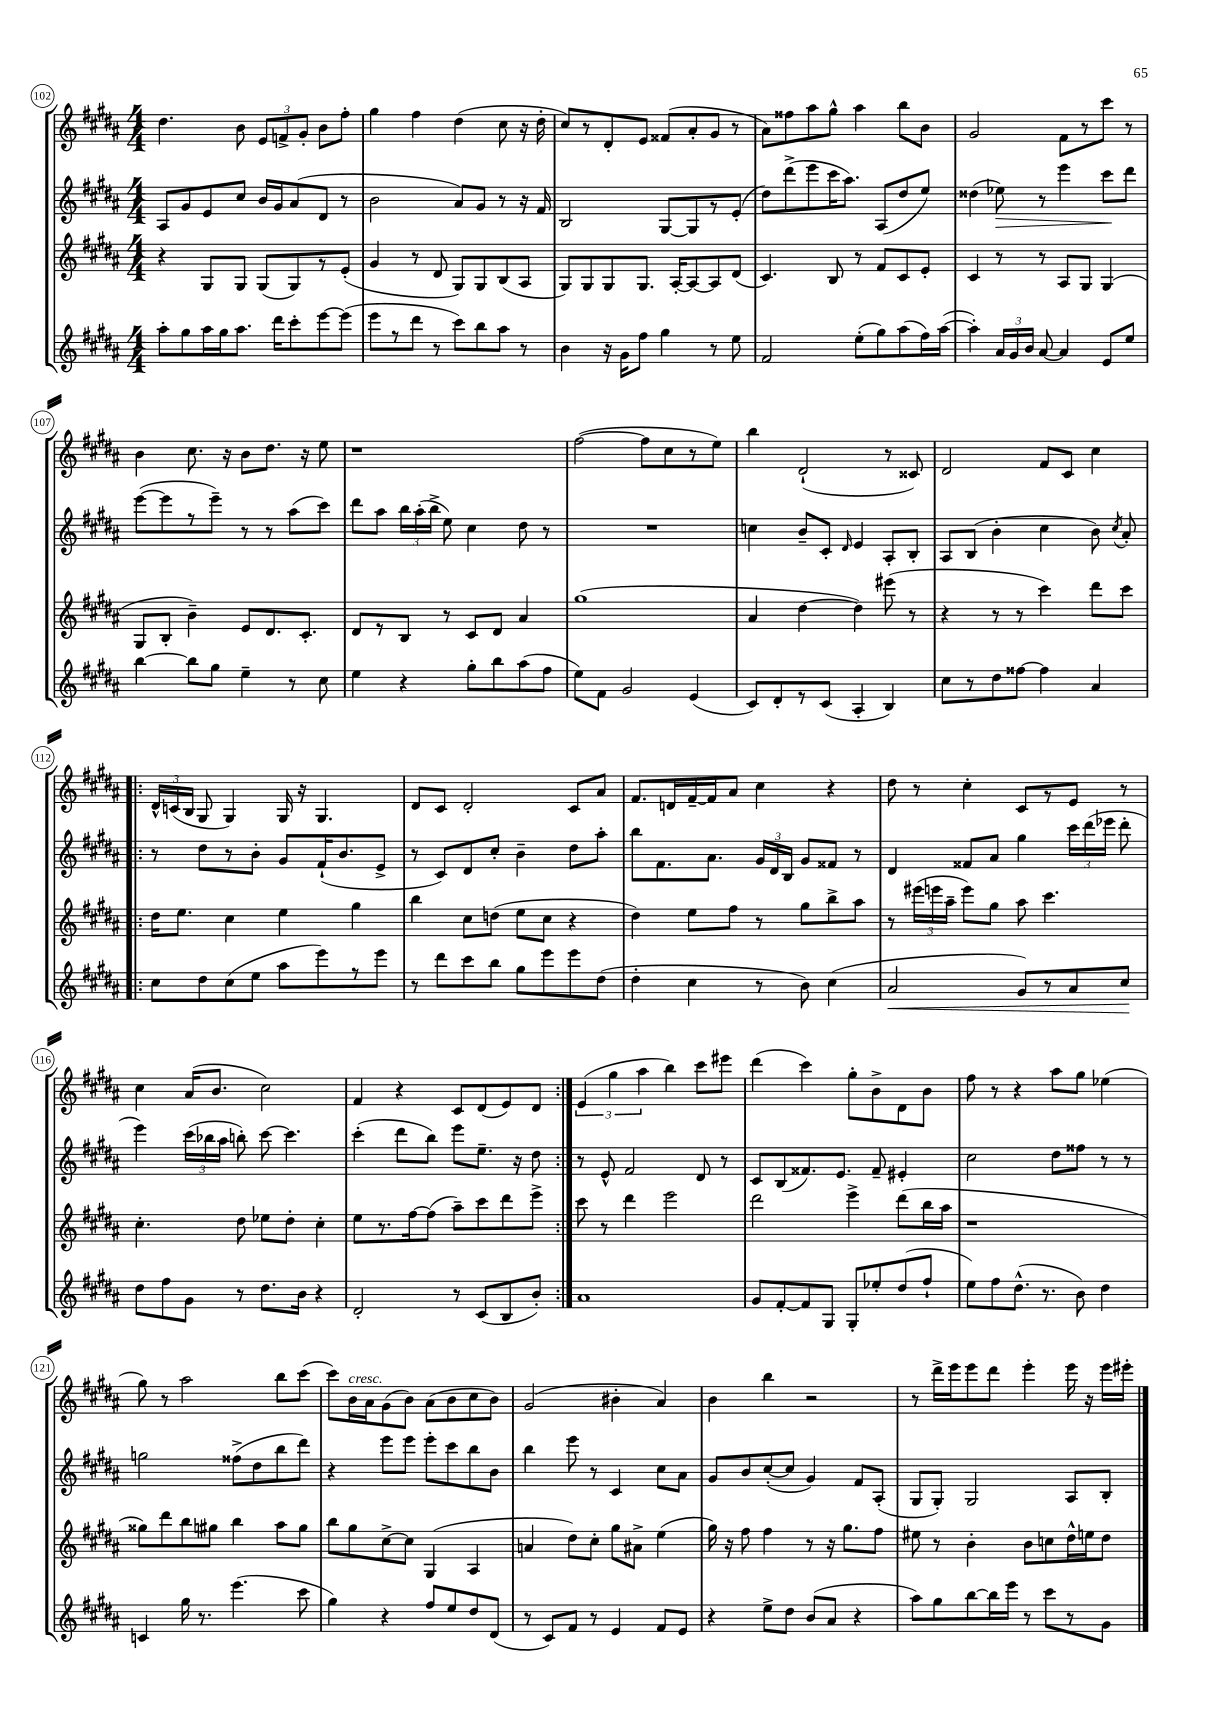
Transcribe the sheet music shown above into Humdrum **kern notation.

**kern	**dynam	**kern	**kern	**dynam	**kern
*part4	*part4	*part3	*part2	*part2	*part1
*staff4	*staff4	*staff3	*staff2	*staff2	*staff1
*clefG2	*	*clefG2	*clefG2	*	*clefG2
*k[f#c#g#d#a#]	*	*k[f#c#g#d#a#]	*k[f#c#g#d#a#]	*	*k[f#c#g#d#a#]
*M4/4	*	*M4/4	*M4/4	*	*M4/4
=102	=102	=102	=102	=102	=102
8aa#'\L	.	4r	8A#/L	.	4.dd#\
8gg#\	.	.	8g#/	.	.
16aa#\L	.	8G#/L	8e/	.	.
16gg#\J	.	.	.	.	.
8.aa#\J	.	8G#/J	8cc#/J	.	8b\
.	.	(8G#/L	16b/LL	.	12e/L
16ddd#\KL	.	.	16g#/J	.	.
.	.	.	.	.	12fn^/
8ccc#'\	.	8G#/)	(8a#/	.	.
.	.	.	.	.	12g#'/J
[8eee\	.	8r	8d#/J	.	8b\L
(8eee\J]	.	(8e'/J	8r	.	8ff#'\J
=103	=103	=103	=103	=103	=103
8eee\L	.	4g#/	2b\	.	4gg#\
8r	.	.	.	.	.
8ddd#\J	.	8r	.	.	4ff#\
8r	.	8d#/	.	.	.
8ccc#\L)	.	8G#/L)	8a#/L)	.	(4dd#\
8bb\	.	8G#/	8g#/J	.	.
8aa#\J	.	(8B/	8r	.	8cc#\
8r	.	8A#/J	16r	.	16r
.	.	.	16f#/	.	16dd#'\
=104	=104	=104	=104	=104	=104
4b\	.	8G#/L)	2B/	.	8cc#/L)
.	.	8G#/	.	.	8r
16r	.	8G#/	.	.	8d#'/
16g#\KL	.	.	.	.	.
8ff#\J	.	8.G#/J	.	.	8e/J
4gg#\	.	.	[8G#/L	.	(8f##X/L
.	.	[16A#'/KL	.	.	.
.	.	8A#/_	8G#/]	.	8a#'/
8r	.	8A#/]	8r	.	8g#/J
8ee\	.	(8d#/J	(8e'/J	.	8r
=105	=105	=105	=105	=105	=105
2f#/	.	4.c#/)	8dd#\L)	.	8a#\L)
.	.	.	(8ddd#^\	.	8ff##X\
.	.	.	8eee\	.	8aa#\
.	.	8B/	16ccc#\K	.	8gg#^^\J
.	.	.	8.aa#\J)	.	.
(8ee'\L	.	8r	.	.	4aa#\
8gg#\)	.	8f#/L	(8A#/L	.	.
(8aa#\	.	8c#/	8dd#/	.	8bb\L
16ff#\L)	.	8e'/J	8ee/J)	.	8b\J
([16aa#\JJ	.	.	.	.	.
=106	=106	=106	=106	=106	=106
4aa#'\])	.	4c#/	(4dd##X\	.	2g#/
!	!	!	!	!LO:HP:b	!
24a#/LL	.	8r	8ee-X\)	>	.
24g#/	.	.	.	.	.
24b/JJ	.	.	.	.	.
[8a#/	.	8r	8r	.	.
4a#/]	.	8A#/L	4eee\	.	8f#\L
.	.	8G#/J	.	.	8r
8e/L	.	(4G#/	8ccc#\L	.	8ccc#\J
8ee/J	.	.	8ddd#\J	]	8r
!!LO:LB:g=z
=107	=107	=107	=107	=107	=107
[4bb\	.	8G#/L	([8eee\L	.	4b\
.	.	8B'/J	8eee\]	.	.
8bb\L]	.	4b~\)	8r	.	8.cc#\
8gg#\J	.	.	8eee~\J)	.	.
.	.	.	.	.	16r
4ee~\	.	8e/L	8r	.	8b\L
.	.	8.d#/	8r	.	8.dd#\J
8r	.	.	(8aa#\L	.	.
.	.	8.c#'/J	.	.	16r
8cc#\	.	.	8ccc#\J)	.	8ee\
=108	=108	=108	=108	=108	=108
4ee\	.	8d#/L	8ddd#\L	.	1r
.	.	8r	8aa#\J	.	.
4r	.	8B/J	24bb\LL	.	.
.	.	.	(24aa#'\	.	.
.	.	.	24bb^\JJ	.	.
.	.	8r	8ee\)	.	.
8gg#'\L	.	8c#/L	4cc#\	.	.
8bb\	.	8d#/J	.	.	.
(8aa#\	.	4a#/	8dd#\	.	.
8ff#\J	.	.	8r	.	.
=109	=109	=109	=109	=109	=109
8ee\L)	.	(1gg#	1r	.	([2ff#\
8f#\J	.	.	.	.	.
2g#/	.	.	.	.	.
.	.	.	.	.	8ff#\L]
.	.	.	.	.	8cc#\
(4e/	.	.	.	.	8r
.	.	.	.	.	8ee\J)
=110	=110	=110	=110	=110	=110
8c#/L)	.	4a#/	4ccn\	.	4bb\
8d#'/	.	.	.	.	.
8r	.	[4dd#\	8b~/L	.	(2d#`/
(8c#/J	.	.	8c#'/J	.	.
.	.	.	16qqd#/	.	.
4A#'/	.	4dd#\])	4e/	.	.
4B/)	.	(8eee#X\	8A#'/L	.	8r
.	.	8r	8B'/J	.	8c##X/)
=111	=111	=111	=111	=111	=111
8cc#\L	.	4r	8A#/L	.	2d#/
8r	.	.	(8B/J	.	.
8dd#\	.	8r	4b'\	.	.
[8ff##X\J	.	8r	.	.	.
4ff##\]	.	4ccc#\)	4cc#\	.	8f#/L
.	.	.	.	.	8c#/J
4a#/	.	8ddd#\L	8b\)	.	4cc#\
.	.	.	8qcc#/	.	.
.	.	8ccc#\J	8a#'/	.	.
!!LO:LB:g=z
=112!|:	=112!|:	=112!|:	=112!|:	=112!|:	=112!|:
8cc#\L	.	16dd#\KL	8r	.	24d#^^/LL
.	.	.	.	.	(24cn/
.	.	8.ee\J	.	.	.
.	.	.	.	.	24B/JJ
8dd#\	.	.	8dd#\L	.	8G#/
(8cc#\	.	4cc#\	8r	.	4G#/)
8ee\J	.	.	8b'\J	.	.
8aa#\L	.	4ee\	8g#/L	.	16G#/
.	.	.	.	.	16r
8eee\)	.	.	(16f#`/K	.	4.G#/
.	.	.	8.b/	.	.
8r	.	4gg#\	.	.	.
8eee\J	.	.	8e^/J	.	.
=113	=113	=113	=113	=113	=113
8r	.	4bb\	8r	.	8d#/L
8ddd#\L	.	.	8c#/L)	.	8c#/J
8ccc#\	.	8cc#\L	8d#/	.	2d#'/
8bb\J	.	(8ddn\J	8cc#'/J	.	.
8gg#\L	.	8ee\L	4b~\	.	.
8eee\	.	8cc#\J	.	.	.
8eee\	.	4r	8dd#\L	.	8c#/L
(8dd#\J	.	.	8aa#'\J	.	8a#/J
=114	=114	=114	=114	=114	=114
4dd#'\	.	4dd#\)	8bb\L	.	8.f#/L
.	.	.	8.f#\	.	.
.	.	.	.	.	16dn/L
4cc#\	.	8ee\L	.	.	[16f#~/
.	.	.	8.a#\J	.	16f#/J]
.	.	8ff#\J	.	.	8a#/J
8r	.	8r	24g#/LL	.	4cc#\
.	.	.	24d#/	.	.
.	.	.	24B/JJ	.	.
8b\)	.	8gg#\L	8g#/L	.	.
(4cc#\	.	8bb^\	8f##X/J	.	4r
.	.	8aa#\J	8r	.	.
=115	=115	=115	=115	=115	=115
!	!LO:HP:b	!	!	!	!
2a#/	<	8r	4d#/	.	8dd#\
.	.	(24eee#X\LL	.	.	8r
.	.	24eeen\	.	.	.
.	.	24aa#~\JJ	.	.	.
.	.	8eee\L)	8f##X/L	.	4cc#'\
.	.	8gg#\J	8a#/J	.	.
8g#/L)	.	8aa#\	4gg#\	.	8c#/L
8r	.	4.ccc#\	.	.	8r
8a#/	.	.	24ccc#\LL	.	8e/J
.	.	.	(24ddd#\	.	.
.	.	.	24eee-X\JJ	.	.
8cc#/J	.	.	8ddd#'\	.	8r
.	[	.	.	.	.
!!LO:LB:g=z
=116	=116	=116	=116	=116	=116
8dd#\L	.	4.cc#'\	4eee\)	.	4cc#\
8ff#\	.	.	.	.	.
8g#\J	.	.	(24ccc#\LL	.	(16a#/KL
.	.	.	24bb-X\	.	.
.	.	.	.	.	8.b/J
.	.	.	24aa#\JJ	.	.
8r	.	8dd#\	8bbn'\)	.	.
8.dd#\L	.	8ee-X\L	[8ccc#\	.	2cc#\)
.	.	8dd#'\J	4.ccc#\]	.	.
16b\Jk	.	.	.	.	.
4r	.	4cc#'\	.	.	.
=117	=117	=117	=117	=117	=117
2d#'/	.	8ee\L	(4ccc#'\	.	4f#/
.	.	8.r	.	.	.
.	.	.	8ddd#\L	.	4r
.	.	[16ff#\k	.	.	.
.	.	(8ff#\J]	8bb\J)	.	.
8r	.	8aa#~\L)	8eee\L	.	8c#/L
(8c#/L	.	8ccc#\	8.ee~\J	.	(8d#/
8B/	.	8ddd#\	.	.	8e/)
.	.	.	16r	.	.
8b'/J)	.	8eee^\J	8dd#\	.	8d#/J
=118:|!	=118:|!	=118:|!	=118:|!	=118:|!	=118:|!
1a#	.	8ccc#\	8r	.	(6e/
.	.	8r	8e^^/	.	.
.	.	.	.	.	6gg#\
.	.	4ddd#\	2f#/	.	.
.	.	.	.	.	6aa#\
.	.	2eee\	.	.	4bb\)
.	.	.	8d#/	.	8ccc#\L
.	.	.	8r	.	8eee#X\J
=119	=119	=119	=119	=119	=119
8g#/L	.	2ddd#\	8c#/L	.	(4ddd#\
[8f#'/	.	.	(8B/	.	.
8f#/]	.	.	8.f##X/)	.	4ccc#\)
8G#/J	.	.	.	.	.
.	.	.	8.e/J	.	.
8G#'/L	.	4eee^\	.	.	8gg#'\L
8ee-X'/	.	.	8f##~/	.	8b^\
(8dd#/	.	(8ddd#\L	4e#X'/	.	8d#\
8ff#`/J	.	16bb\L	.	.	8b\J
.	.	16aa#\JJ	.	.	.
=120	=120	=120	=120	=120	=120
8ee\L)	.	1r	2cc#\	.	8ff#\
8ff#\	.	.	.	.	8r
(8.dd#^^\J	.	.	.	.	4r
8.r	.	.	.	.	.
.	.	.	8dd#\L	.	8aa#\L
8b\)	.	.	8ff##X\J	.	8gg#\J
4dd#\	.	.	8r	.	(4ee-X\
.	.	.	8r	.	.
!!LO:LB:g=z
=121	=121	=121	=121	=121	=121
4cn/	.	8gg##X\L)	2ggn\	.	8gg#\)
.	.	8ddd#\	.	.	8r
16gg#\	.	8bb\	.	.	2aa#\
8.r	.	.	.	.	.
.	.	8gg#X\J	.	.	.
(4.eee\	.	4bb\	(8ff##X^\L	.	.
.	.	.	8dd#\	.	.
.	.	8aa#\L	8bb\	.	8bb\L
8ccc#\	.	8gg#\J	8ddd#\J)	.	(8ccc#\J
=122	=122	=122	=122	=122	=122
4gg#\)	.	8bb\L	4r	.	8ccc#\L)
!	!	!	!	!	!LO:TX:a:i:t=cresc.
.	.	8gg#\	.	.	16b\L
.	.	.	.	.	16a#\J
4r	.	[8cc#^\	8eee\L	.	(8g#\
.	.	8cc#\J]	8eee\J	.	8b\J)
8ff#/L	.	(4G#/	8eee'\L	.	(8a#\L
8ee/	.	.	8ccc#\	.	8b\
8dd#/	.	4A#/	8bb\	.	8cc#\
(8d#/J	.	.	8b\J	.	8b\J)
=123	=123	=123	=123	=123	=123
8r	.	4an/	4bb\	.	(2g#/
8c#/L)	.	.	.	.	.
8f#/J	.	8dd#\L)	8eee\	.	.
8r	.	8cc#'\J	8r	.	.
4e/	.	8gg#\L	4c#/	.	4b#X'\
.	.	8a#X^\J	.	.	.
8f#/L	.	(4ee\	8cc#\L	.	4a#/)
8e/J	.	.	8a#\J	.	.
=124	=124	=124	=124	=124	=124
4r	.	16gg#\)	8g#/L	.	4b\
.	.	16r	.	.	.
.	.	8ff#\	8b/	.	.
8ee^\L	.	4ff#\	([8cc#'/	.	4bb\
8dd#\J	.	.	8cc#/J]	.	.
(8b/L	.	8r	4g#/)	.	2r
8a#/J	.	16r	.	.	.
.	.	8.gg#\L	.	.	.
4r	.	.	8f#/L	.	.
.	.	8ff#\J	(8A#'/J	.	.
=125	=125	=125	=125	=125	=125
8aa#\L)	.	8ee#X\	8G#/L	.	8r
8gg#\	.	8r	8G#'/J)	.	16ddd#^\LL
.	.	.	.	.	16eee\J
[8bb\	.	4b'\	2G#/	.	8eee\
16bb\L]	.	.	.	.	8ddd#\J
16eee\JJ	.	.	.	.	.
8r	.	8b\L	.	.	4eee'\
8ccc#\L	.	8ccn\	.	.	.
8r	.	16dd#^^\L	8A#/L	.	16eee\
.	.	16een\J	.	.	16r
8g#\J	.	8dd#\J	8B'/J	.	16eee\LL
.	.	.	.	.	16eee#X'\JJ
==	==	==	==	==	==
*-	*-	*-	*-	*-	*-
